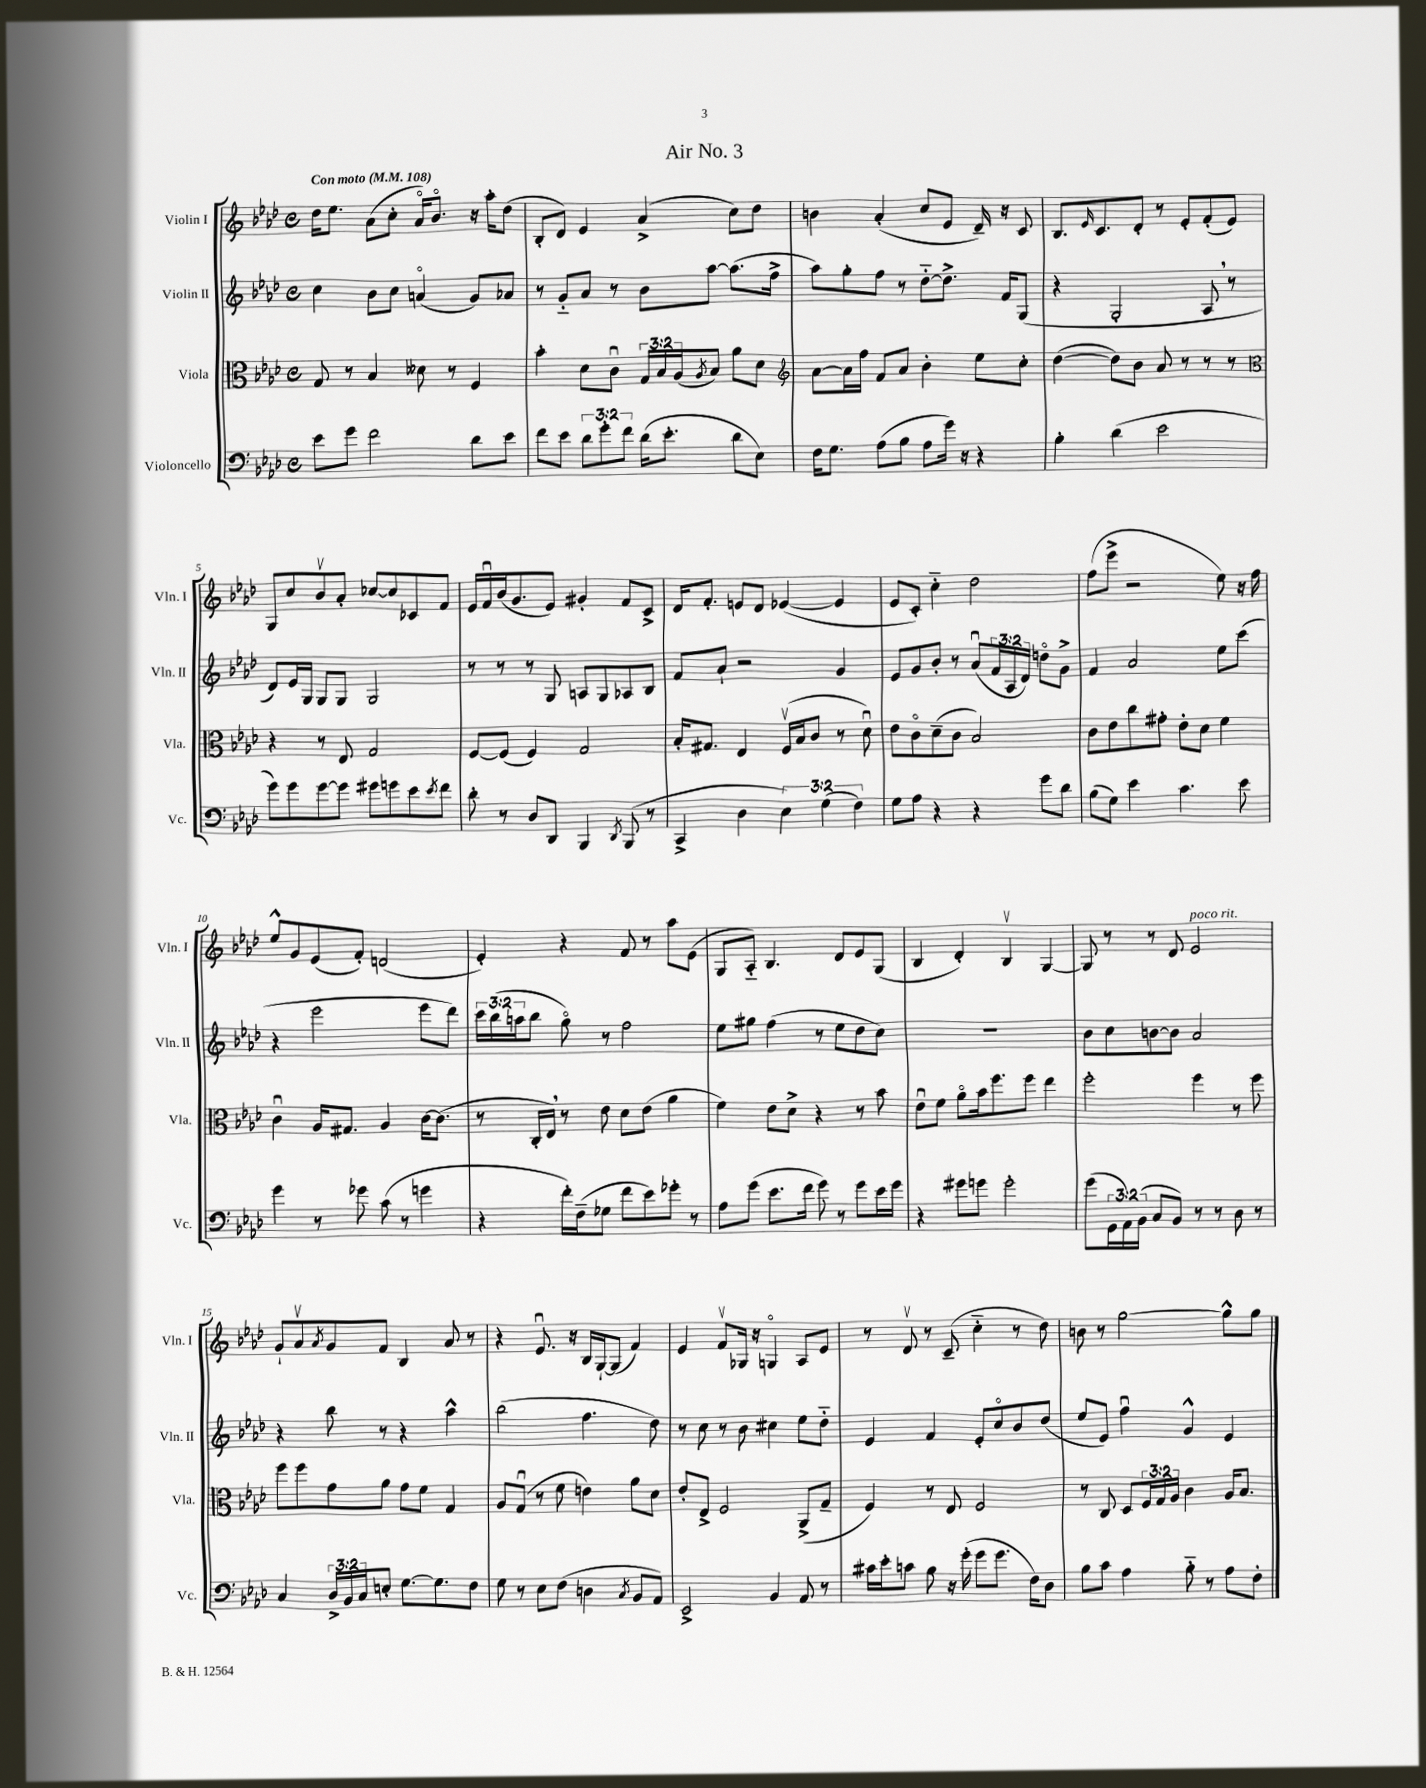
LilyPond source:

\header { title = "Air No. 3" }
<<
\new StaffGroup <<
\new Staff = "s0" \with { instrumentName = "Violin I" shortInstrumentName = "Vln. I" } {
    \clef treble \key aes \major \defaultTimeSignature \time 4/4 \tempo "Con moto" 4 = 108
    des''16 ees''8. aes'8( c''8-. aes'16\flageolet) bes'8.\flageolet r16 aes''16-. des''8( |
    bes8-. des'8) ees'4 aes'4->( c''8) des''8 |
    b'4 aes'4-.( c''8 ees'8 des'16--) r16 c'8 |
    bes8. \grace { ees'16 } c'8. des'8-. r8 ees'8-. f'8-.( ees'8) |
    g8 c''8 bes'8\upbow aes'8-. ces''8~ ces''8 ces'8 f'8 |
    ees'16 f'16\downbow bes'16( g'8. ees'8) gis'4-. f'8 c'8-> |
    des'16 f'8.-. e'8 des'8 ees'4~( ees'4 |
    ees'8 c'8-.) c''4-_ des''2 |
    f''8( ees'''8-> r2 ees''8) r16 f''16 |
    ees''8-^ g'8 ees'8( f'8-.) d'2( |
    ees'4-.) r4 f'8 r8 aes''8 ees'8( |
    g8 aes8-_) bes4. des'8 ees'8 g8( |
    bes4 des'4-.) bes4\upbow g4~ |
    g8 r8 r8 des'8 ees'2^\markup { \italic "poco rit." } |
    g'8-! aes'8\upbow \acciaccatura { aes'8 } g'8 f'8 bes4 aes'8 r8 |
    r4 ees'8.\downbow r16 bes16 g16~-! g8( f'4) |
    ees'4 f'8\upbow ges16 r16 g4\flageolet aes8 ees'8 |
    r8 des'8\upbow r8 c'8--( c''4-_ r8 des''8) |
    b'8 r8 g''2~ g''8-^ g''8 \bar "|." |
}
\new Staff = "s1" \with { instrumentName = "Violin II" shortInstrumentName = "Vln. II" } {
    \clef treble \key aes \major \defaultTimeSignature \time 4/4 \override Staff.TupletNumber.text = #tuplet-number::calc-fraction-text
    c''4 bes'8 c''8 a'4\flageolet( g'8) aes'8 |
    r8 g'8-_ aes'8 r8 bes'8 aes''8~ aes''8.( f''16-> |
    aes''8) g''8-. f''8 r8 des''8~-_ des''8.-> f'16 g8( |
    r4 g2-. aes8 \breathe r8 |
    des'8) ees'16 g16 g8 g8 g2 |
    r8 r8 r8 g8 a8 g8 aes8 bes8 |
    f'8 aes'8-! r2 g'4 |
    ees'8 g'8 bes'8-. r8 aes'8\downbow( \tuplet 3/2 { f'16 aes16 des'16) } d''8\flageolet g'8-> |
    f'4 aes'2 ees''8 c'''8( |
    r4 ees'''2 ees'''8 des'''8) |
    \tuplet 3/2 { c'''16 bes''16( a''16 } bes''8 g''8\flageolet) r8 f''2 |
    ees''8 gis''8 f''4( r8 ees''8 des''8 c''8) |
    r1 |
    bes'8 c''8 b'8~ b'8 aes'2 |
    r4 bes''8 r8 r4 aes''4-^ |
    bes''2( f''4. des''8) |
    r8 c''8 r8 bes'8 cis''4 ees''8 des''8-_ |
    ees'4 f'4 ees'8-. c''8\flageolet bes'8 des''8( |
    ees''8 ees'8) f''4\downbow g'4-^ ees'4 \bar "|." |
}
\new Staff = "s2" \with { instrumentName = "Viola" shortInstrumentName = "Vla." } {
    \clef alto \key aes \major \defaultTimeSignature \time 4/4 \override Staff.TupletNumber.text = #tuplet-number::calc-fraction-text
    g8 r8 bes4 deses'8 r8 f4 |
    bes'4-. des'8 c'8\downbow \tuplet 3/2 { g16 bes16 aes16( } \acciaccatura { aes8 } bes8) aes'8 des'8 |
    \clef treble aes'8~ aes'16 f''16 f'8 aes'8 bes'4-. ees''8 c''8-. |
    des''4~( des''8) bes'8 aes'8 r8 r8 r8 |
    \clef alto r4 r8 ees8 g2 |
    f8~ f8( f4) g2 |
    bes16-. gis8. ees4 f16\upbow( bes16 c'8 r8 des'8\downbow) |
    ees'8 c'8\flageolet des'8--( c'8 bes2) |
    c'8 ees'8 c''8 gis'8-. ees'8-. des'8 f'4 |
    c'4\downbow aes16 gis8. aes4 c'16~ c'8.( |
    r8 c16-. ees16) \breathe r8 ees'8 des'8 ees'8( aes'4 |
    f'4) ees'8 des'8-> r4 r8 bes'8 |
    ees'8\downbow f'8 aes'8\flageolet bes'16 f''8. f''8 ees''4 |
    f''2-. f''4 r8 f''8 |
    f''8 f''8 g'8 aes'8 g'8 f'8 g4 |
    aes8 g8\downbow( r8 f'8 e'4) aes'8 des'8 |
    ees'8-. ees8-> f2 aes,8->( g8-- |
    f4) r8 ees8 f2 |
    r8 c8 des8 \tuplet 3/2 { f16 g16 aes16 } c'4 aes16 bes8. \bar "|." |
}
\new Staff = "s3" \with { instrumentName = "Violoncello" shortInstrumentName = "Vc." } {
    \clef bass \key aes \major \defaultTimeSignature \time 4/4 \override Staff.TupletNumber.text = #tuplet-number::calc-fraction-text
    ees'8 g'8 f'2 des'8 ees'8 |
    f'8 ees'8 \tuplet 3/2 { des'8 g'8-. f'8 } des'16( ees'8.-. des'8 ees8) |
    f16 g8. aes8( bes8 aes8 g'16) r16 r4 |
    bes4-. des'4( ees'2 |
    g'8) g'8 g'8~ g'8 gis'8 g'8 ees'8 \acciaccatura { ees'8 } f'8 |
    des'8-. r8 des8 des,8 bes,,4 \acciaccatura { des,8 } bes,,8( r8 |
    c,4-> des4 \tuplet 3/2 { ees4) g4( f4) } |
    g8 aes8 r4 r4 g'8 des'8 |
    bes8( g8) ees'4 c'4. ees'8 |
    g'4 r8 ges'8 c'8( r8 g'4 |
    r4 f'16-.) f16--( ges8 f'8 ees'8) ges'8-. r8 |
    aes8 g'8( ees'8. f'16 g'8) r8 g'8 ees'16 g'16 |
    r4 gis'8 g'8 g'2-. |
    g'8( \tuplet 3/2 { g,16 aes,16) bes,16( } c8 bes,8) r8 r8 des8 r8 |
    c4 \tuplet 3/2 { des16-> bes,16 c16 } e8-. g8.~ g8. f8 |
    g8 r8 ees8 f8( d4 \acciaccatura { c8 } bes,8 aes,8) |
    ees,2-> bes,4 aes,8 r8 |
    cis'16 ees'16-. c'8 bes8 r16 g'16-.( g'8 g'8. f16) des8 |
    bes8 c'8 aes4 bes8-_ r8 aes8 f8-. \bar "|." |
}
>>
>>
